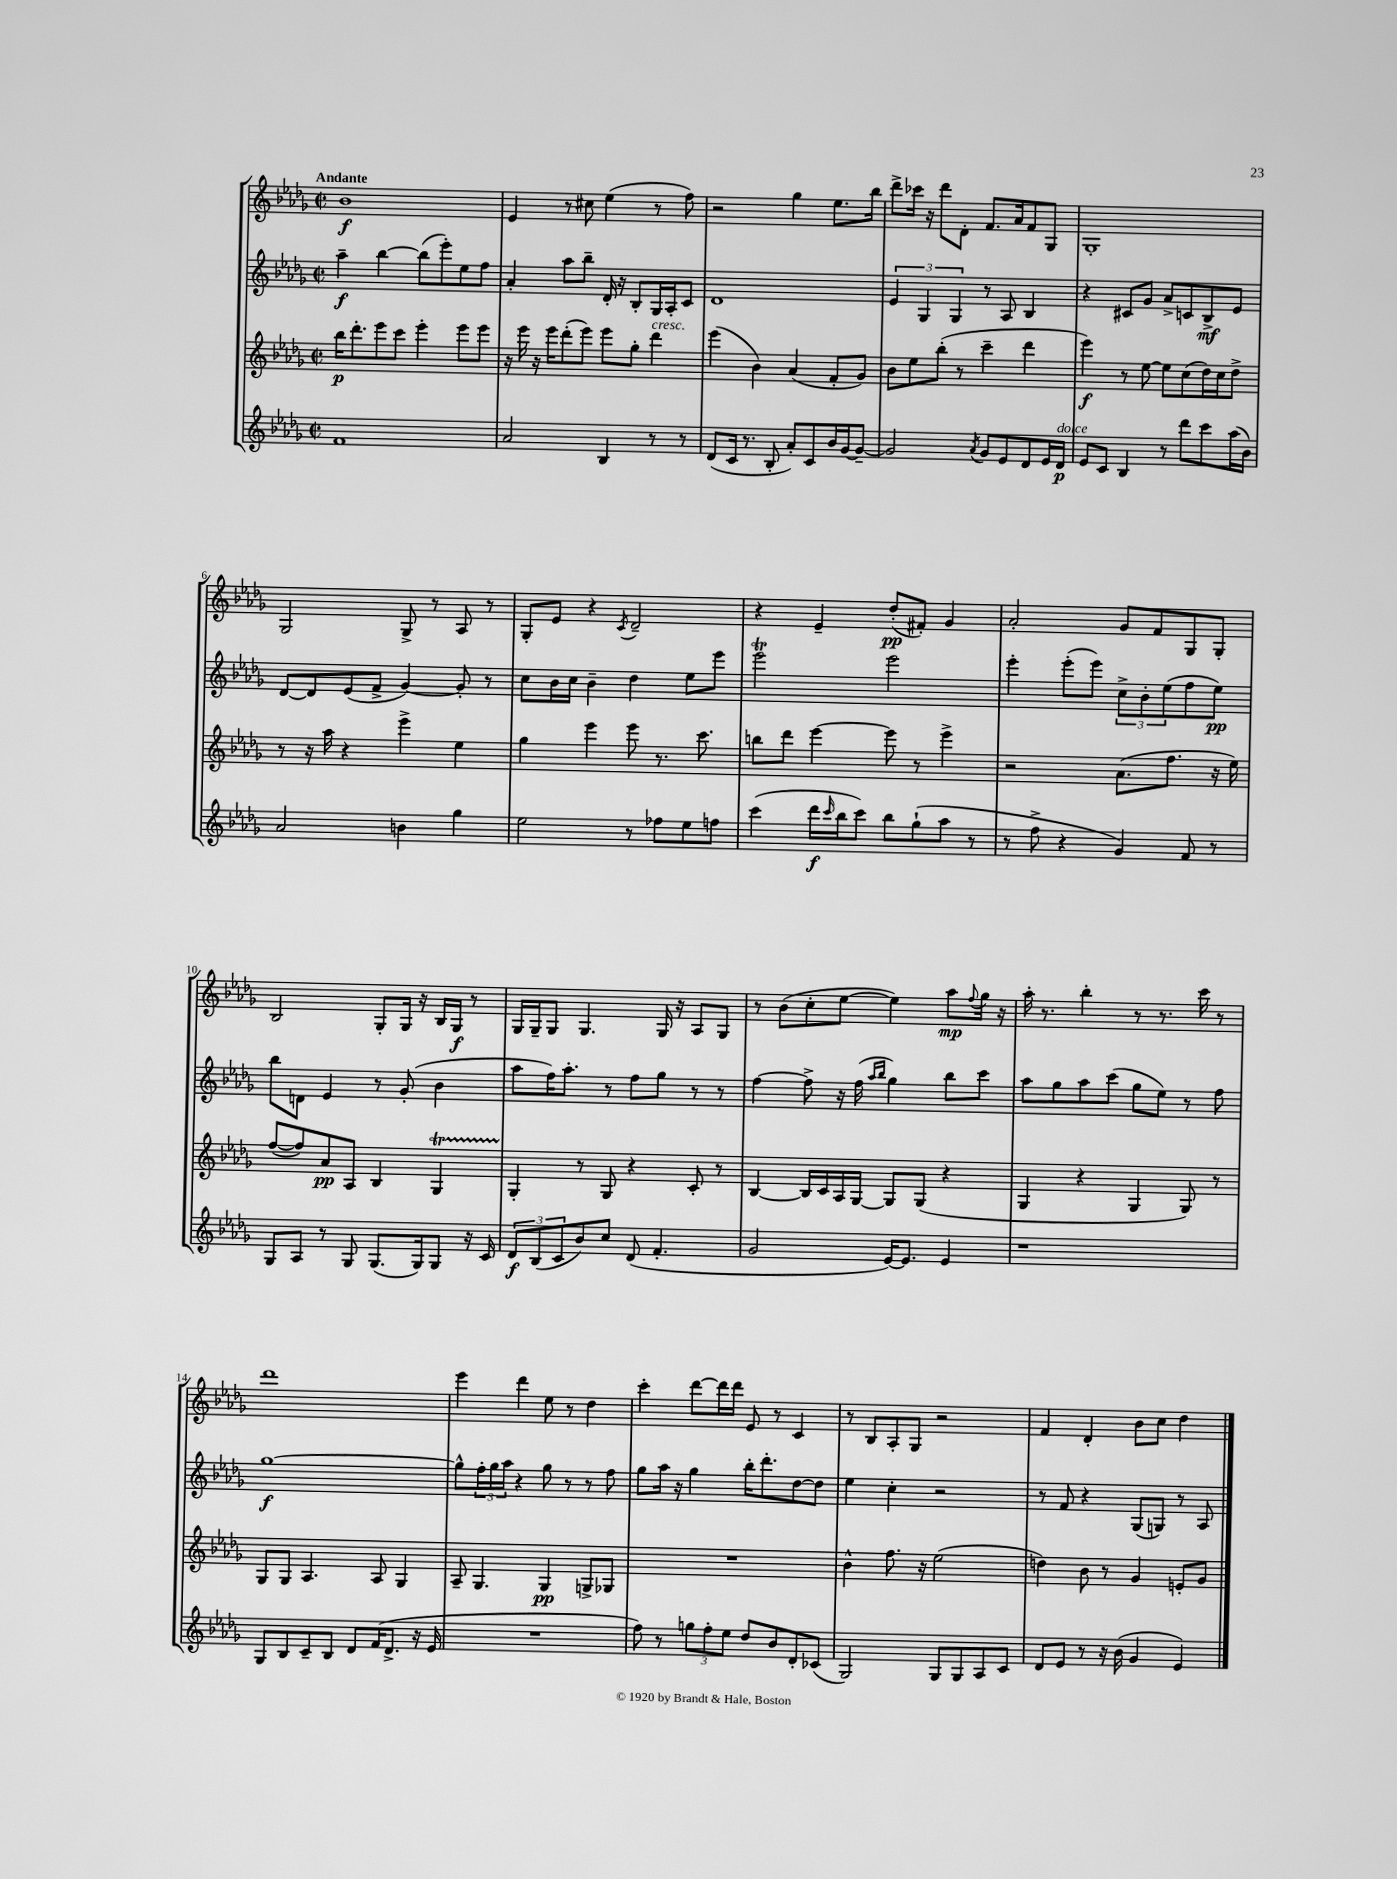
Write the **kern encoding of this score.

**kern	**kern	**kern	**kern
*staff4	*staff3	*staff2	*staff1
*clefG2	*clefG2	*clefG2	*clefG2
*k[b-e-a-d-g-]	*k[b-e-a-d-g-]	*k[b-e-a-d-g-]	*k[b-e-a-d-g-]
*M2/2	*M2/2	*M2/2	*M2/2
*met(c|)	*met(c|)	*met(c|)	*met(c|)
1f	16bb-	4aa-~	1b-
.	8.ddd-'	.	.
.	8eee-	[4bb-	.
.	8ccc	.	.
.	4eee-'	(8bb-]	.
.	.	8eee-')	.
.	8eee-	8ee-	.
.	8eee-	8ff	.
=	=	=	=
2a-	16r	4a-'	4e-
.	16eee-	.	.
.	16r	.	.
.	16eee-	.	.
.	(8ddd-'	8aa-	8r
.	8eee-)	8bb-~	8cc#
4B-	8eee-	16d-'	(4ee-
.	.	16r	.
.	8gg-'	8B-'	.
8r	4ddd-	16G-	8r
.	.	16A-'	.
8r	.	8c	8ff)
=	=	=	=
(8d-	(4eee-	1d-	2r
16c	.	.	.
8.r	.	.	.
.	4b-)	.	.
8B-'	.	.	.
8a-')	(4a-	.	4gg-
8c	.	.	.
16b-	8f'	.	8.ee-
[16g-	.	.	.
8g-~_	8g-)	.	.
.	.	.	16bb-
=	=	=	=
2g-]	8b-	6e-	8ddd-^
.	8ee-	.	16ccc-
.	.	6G-	.
.	.	.	16r
.	(8bb-'	.	8ddd-
.	.	6G-	.
.	8r	.	8d-'
8qa-	.	.	.
8g-	4ccc~	8r	8.f
8e-	.	8A-	.
.	.	.	16a-
8d-	4ddd-	4B-	8f
16e-	.	.	8G-
16d-	.	.	.
=	=	=	=
8e-	4eee-)	4r	1G-'
8c	.	.	.
4B-	8r	8c#	.
.	[8ee-	8g-	.
8r	8ee-]	8a-^	.
8ddd-	(8cc	8c	.
8ccc	16dd-)	8B-^	.
.	16cc	.	.
(16aa-	8dd-^	8e-	.
16b-)	.	.	.
=	=	=	=
2a-	8r	[8d-	2G-
.	16r	8d-]	.
.	16aa-	.	.
.	4r	(8e-	.
.	.	8f^	.
4b	4eee-^	[4g-)	8G-^
.	.	.	8r
4gg-	4ee-	8g-']	8A-
.	.	8r	8r
=	=	=	=
2ee-	4gg-	8cc	8G-'
.	.	16b-	8e-
.	.	16cc	.
.	4eee-	4b-~	4r
.	.	.	8qc
8r	8eee-	4dd-	2d-~
8ff-	8.r	.	.
8ee-	.	8ee-	.
.	8.ccc	.	.
8ff	.	8eee-	.
=	=	=	=
(4ccc	8bb	2eee-	4r
.	8ddd-	.	.
16ddd-	[4eee-	.	4e-~
16qqccc	.	.	.
16bb-	.	.	.
8ccc)	.	.	.
8bb-	8eee-]	2eee-	(8dd-'
(8gg-`	8r	.	8f#')
8aa-	4eee-^	.	4g-
8r	.	.	.
=	=	=	=
8r	2r	4eee-'	2a-'
8ff^	.	.	.
4r	.	(8eee-'	.
.	.	8eee-)	.
4g-)	(8.a-	12cc^	8g-
.	.	12b-'	.
.	.	.	8f
.	.	(12ee-	.
.	8.ff	.	.
8f	.	8ff	8G-
8r	16r	8ee-)	8G-'
.	16ee-)	.	.
=	=	=	=
8G-	([8ff	8bb-	2B-
8A-	8ff])	8d	.
8r	8a-	4e-	.
8G-	8A-	.	.
(8.G-	4B-	8r	8G-'
.	.	(8g-'	16G-
16G-)	.	.	16r
8G-	4G-	4b-	16B-
.	.	.	16G-
16r	.	.	8r
16c	.	.	.
=	=	=	=
12d-	4G-'	8aa-	16G-
.	.	.	16G-~
(12B-	.	.	.
.	.	16ff)	8G-
12c	.	.	.
.	.	8.aa-'	.
8b-)	8r	.	4.G-
8cc	8G-	8r	.
(8d-	4r	8ff	.
4.f'	.	8gg-	16G-
.	.	.	16r
.	8c'	8r	8A-
.	8r	8r	8G-
=	=	=	=
2g-	[4B-	[4ff	8r
.	.	.	(8b-
.	16B-]	8ff^]	8cc'
.	16c	.	.
.	16A-	16r	[8ee-
.	[16G-	(16ff	.
.	.	16qqaa-	.
.	.	16qqbb-	.
[16e-)	8G-]	4gg-)	4ee-])
8.e-]	.	.	.
.	(8G-	.	.
4e-	4r	8bb-	8aa-
.	.	.	8qqff
.	.	8ccc	16gg-
.	.	.	16r
=	=	=	=
1r	4G-	8aa-	16aa-'
.	.	.	8.r
.	.	8gg-	.
.	4r	8aa-	4bb-'
.	.	(8ccc	.
.	4G-	8gg-	8r
.	.	8ee-)	8.r
.	8G-)	8r	.
.	.	.	16ccc
.	8r	8ff	8r
=	=	=	=
8G-	8G-	[1gg-	1ddd-
8B-	8G-	.	.
8c~	4.A-	.	.
8B-	.	.	.
8d-	.	.	.
(16f	8A-	.	.
8.d-^	.	.	.
.	4G-	.	.
16r	.	.	.
16e-	.	.	.
=	=	=	=
1r	8A-~	8gg-^^]	4eee-
.	4.G-	24ff'	.
.	.	24gg-	.
.	.	24aa-	.
.	.	4r	4ddd-
.	4G-	8gg-	8ee-
.	.	8r	8r
.	8G^	8r	4dd-
.	8G-	8ff	.
=	=	=	=
8ff)	1r	8gg-	4ccc'
8r	.	16aa-	.
.	.	16r	.
12gg	.	4gg-	[8ddd-
12ff'	.	.	.
.	.	.	16ddd-]
12ee-	.	.	.
.	.	.	16ddd-
8dd-	.	16bb-'	8e-
.	.	8.ddd-'	.
8b-	.	.	8r
8d-'	.	[8dd-	4c
(8c-	.	8dd-]	.
=	=	=	=
2G-)	4b-^^	4ee-	8r
.	.	.	8B-
.	8.ff	4cc'	8A-'
.	.	.	8G-
.	16r	.	.
8G-	(2ee-	2r	2r
8G-	.	.	.
8A-	.	.	.
8c	.	.	.
=	=	=	=
8d-	4dd)	8r	4f
8e-	.	8f	.
8r	8b-	4r	4d-'
16r	8r	.	.
(16b-	.	.	.
4g-	4g-	(8G-	8b-
.	.	8G)	8cc
4e-)	8e'	8r	4dd-
.	8g-	8A-	.
==	==	==	==
*-	*-	*-	*-
